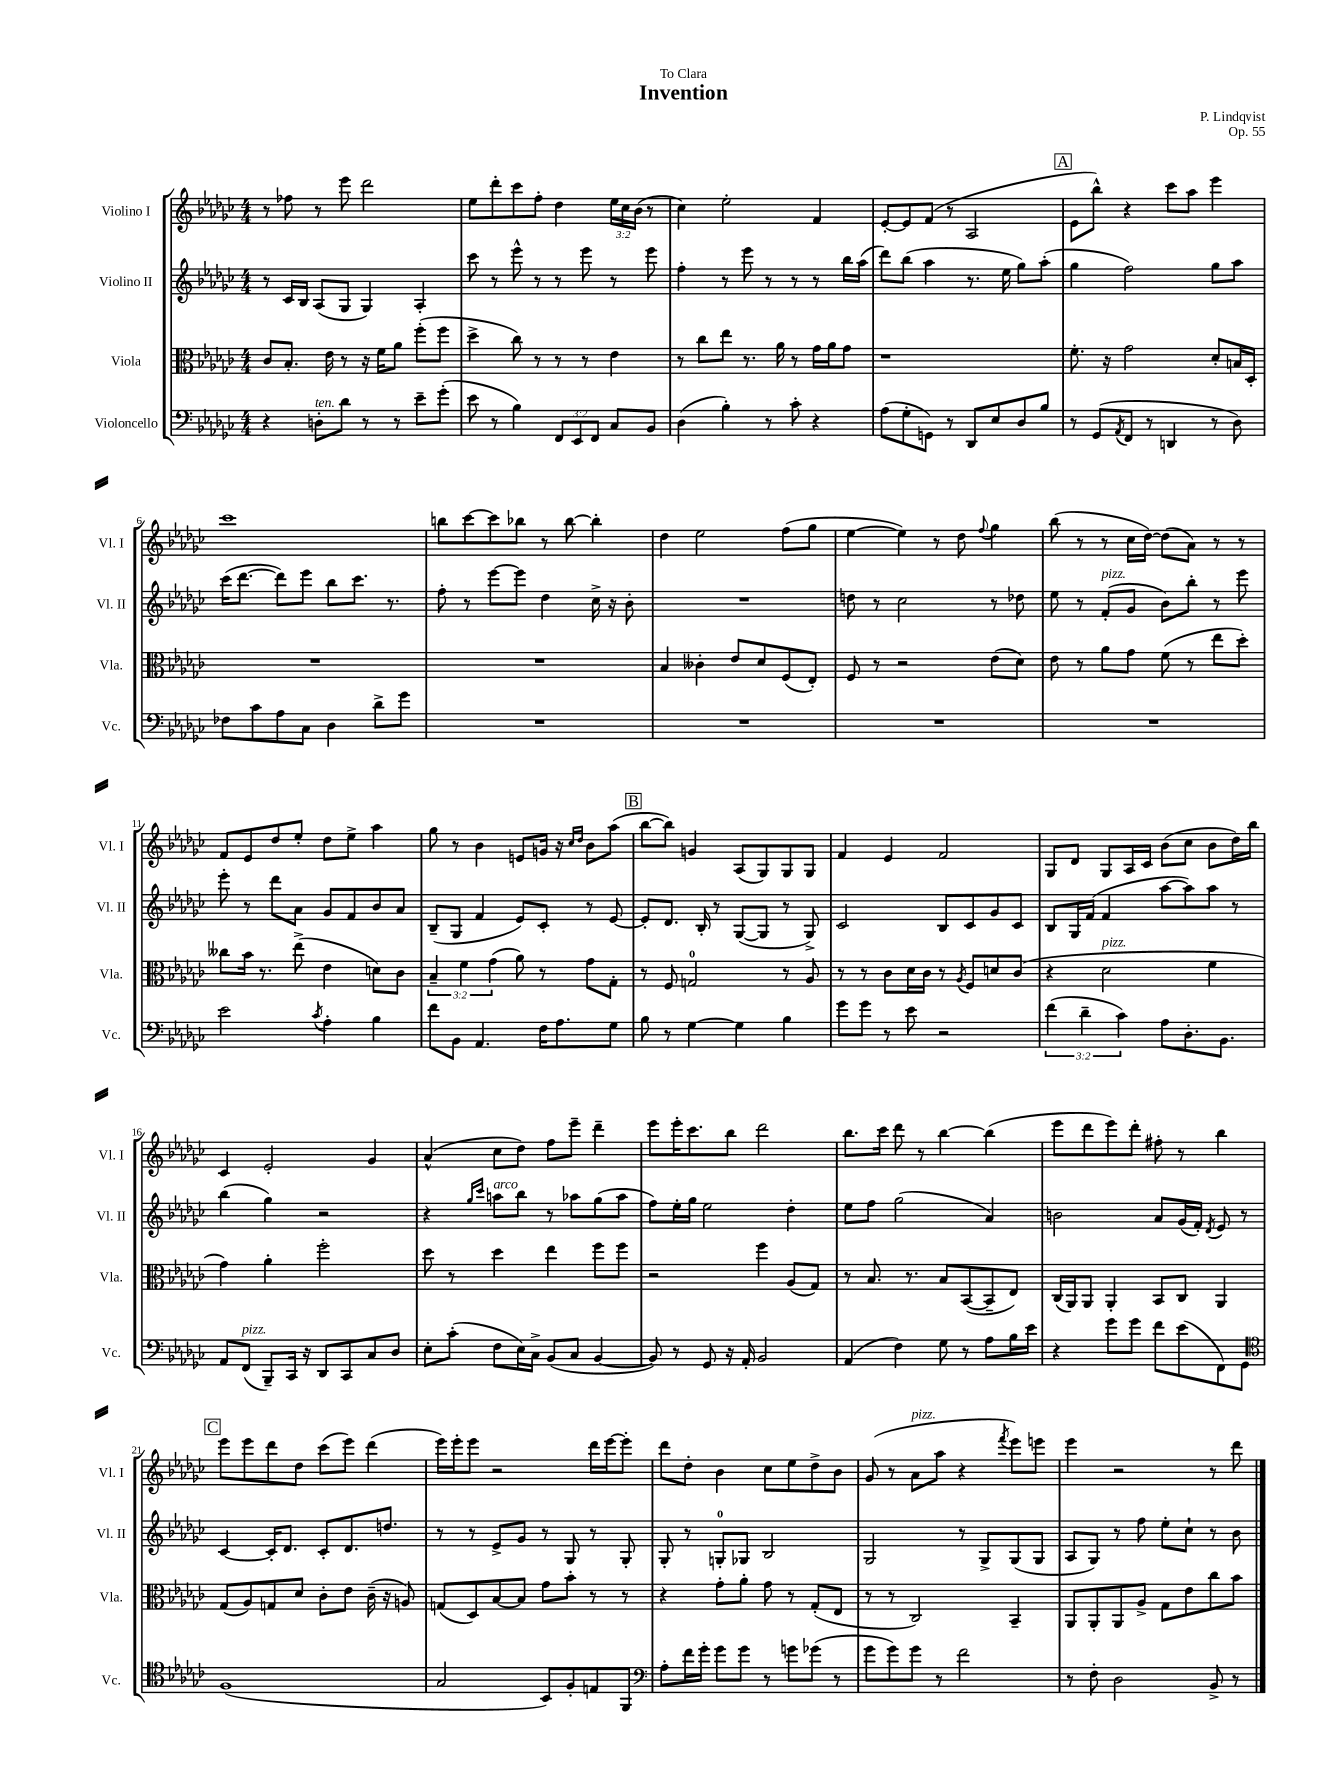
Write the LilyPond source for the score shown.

\header { title = "Invention" composer = "P. Lindqvist" dedication = "To Clara" opus = "Op. 55" }
<<
\new StaffGroup <<
\new Staff = "s0" \with { instrumentName = "Violino I" shortInstrumentName = "Vl. I" } {
    \clef treble \key ges \major \numericTimeSignature \time 4/4 \override Staff.TupletNumber.text = #tuplet-number::calc-fraction-text
    r8 fes''8 r8 ees'''8 des'''2 |
    ees''8 des'''8-. ces'''8 f''8-. des''4 \tuplet 3/2 { ees''16 ces''16 bes'16( } r8 |
    ces''4) ees''2-. f'4 |
    ees'8~-. ees'8 f'8( r8 aes2 |
    \mark \markup { \box "A" } ees'8 bes''8-^) r4 ces'''8 aes''8 ees'''4 |
    ces'''1 |
    b''8 ces'''8~ ces'''8 bes''8 r8 bes''8~ bes''4-. |
    des''4 ees''2 f''8( ges''8 |
    ees''4~ ees''4) r8 des''8 \appoggiatura { f''8 } ges''4 |
    bes''8( r8 r8 ces''16 des''16~) des''8( aes'8) r8 r8 |
    f'8 ees'8 des''8 ees''8-. des''8 ees''8-> aes''4 |
    ges''8 r8 bes'4 e'8 g'16 r16 \grace { ces''16 des''16 } bes'8 aes''8( |
    \mark \markup { \box "B" } bes''8~ bes''8) g'4 aes8( ges8) ges8 ges8 |
    f'4 ees'4 f'2 |
    ges8 des'8 ges8 aes16 ces'16 bes'8( ces''8 bes'8 des''16) bes''16 |
    ces'4 ees'2-. ges'4 |
    aes'4-^( ces''8 des''8) f''8 ees'''8-- des'''4-- |
    ees'''8 ees'''16-. ces'''8. bes''8 des'''2 |
    bes''8. ces'''16 des'''8 r8 bes''4~ bes''4( |
    ees'''8 des'''8 ees'''8) des'''8-. fis''8-. r8 bes''4 |
    \mark \markup { \box "C" } ees'''8 ees'''8 des'''8 des''8 ces'''8( ees'''8) des'''4( |
    ees'''16) ees'''16-. ees'''8 r2 des'''16 ees'''16~ ees'''8-. |
    des'''8 des''8-. bes'4 ces''8 ees''8 des''8-> bes'8 |
    ges'8( r8 aes'8^\markup { \italic "pizz." } aes''8 r4 \acciaccatura { f'''8 } ees'''8) e'''8 |
    ees'''4 r2 r8 des'''8 \bar "|." |
}
\new Staff = "s1" \with { instrumentName = "Violino II" shortInstrumentName = "Vl. II" } {
    \clef treble \key ges \major \numericTimeSignature \time 4/4
    r8 ces'16 bes16 aes8( ges8 ges4) aes4-. |
    ces'''8 r8 ees'''8-^ r8 r8 ees'''8 r8 ees'''8 |
    f''4-. r8 ees'''8 r8 r8 r8 bes''16 aes''16( |
    des'''8) bes''8( aes''4 r8. ees''16 ges''8) aes''8-.( |
    \mark \markup { \box "A" } ges''4 f''2) ges''8 aes''8 |
    ces'''16( des'''8.~ des'''8) ees'''8 bes''8 ces'''8. r8. |
    f''8-. r8 ees'''8~ ees'''8 des''4 ces''16-> r16 bes'8-. |
    R1 |
    d''8 r8 ces''2 r8 des''8 |
    ees''8 r8 f'8-.^\markup { \italic "pizz." }( ges'8 bes'8) bes''8-. r8 ees'''8 |
    ees'''8-. r8 des'''8 aes'8 ges'8 f'8 bes'8 aes'8 |
    bes8--( ges8 f'4 ees'8) ces'8-. r8 ees'8~ |
    \mark \markup { \box "B" } ees'8-. des'8. bes16-. r8 ges8~( ges8 r8 ges8->) |
    ces'2 bes8 ces'8 ges'8 ces'8 |
    bes8 ges16 f'16( f'4 aes''8~ aes''8) aes''8 r8 |
    bes''4( ges''4) r2 |
    r4 \grace { ges''16 ces'''16 } a''8^\markup { \italic "arco" } bes''8 r8 aes''8 ges''8( aes''8 |
    f''8) ees''16-. ges''16 ees''2 des''4-. |
    ees''8 f''8 ges''2( aes'4) |
    b'2 aes'8 ges'16( f'16-.) \acciaccatura { des'8 } ees'8 r8 |
    \mark \markup { \box "C" } ces'4~ ces'16-. des'8. ces'8-. des'8. d''8. |
    r8 r8 ees'8-> ges'8 r8 ges8 r8 ges8-. |
    ges8-. r8 g8-0-. ges8 bes2 |
    ges2 r8 ges8-> ges8( ges8 |
    aes8 ges8) r8 f''8 ees''8-. ces''8-! r8 bes'8 \bar "|." |
}
\new Staff = "s2" \with { instrumentName = "Viola" shortInstrumentName = "Vla." } {
    \clef alto \key ges \major \numericTimeSignature \time 4/4 \override Staff.TupletNumber.text = #tuplet-number::calc-fraction-text
    ces'8 bes8.-. ees'16 r8 r16 f'16 aes'8 f''8-.( f''8 |
    des''4-> ces''8) r8 r8 r8 ees'4 |
    r8 ces''8 ees''8 r8. aes'16 r8 ges'16 aes'16 ges'8 |
    r1 |
    \mark \markup { \box "A" } f'8.-. r16 ges'2 des'8-. b16 des16-. |
    R1 |
    R1 |
    bes4 ceses'4-. ees'8 des'8 f8( ees8-.) |
    f8 r8 r2 ees'8( des'8) |
    ees'8 r8 aes'8 ges'8 f'8( r8 ees''8 des''8-.) |
    ceses''8 bes'16 r8. ees''8->( ees'4 d'8) ces'8 |
    \tuplet 3/2 { bes4-- f'4 ges'4( } aes'8) r8 ges'8 ges8-. |
    \mark \markup { \box "B" } r8 f8 g2-0 r8 aes8 |
    r8 r8 ces'8 des'16 ces'16 r8 \acciaccatura { aes8 } f8 d'8 ces'8( |
    r4 des'2^\markup { \italic "pizz." } f'4 |
    ges'4) aes'4-. f''2-. |
    des''8 r8 des''4 ees''4 f''8 f''8 |
    r2 f''4 aes8( ges8) |
    r8 bes8. r8. bes8 bes,8~( bes,8-- ees8) |
    ces16( aes,16) aes,8 aes,4-. bes,8 ces8 aes,4 |
    \mark \markup { \box "C" } ges8( aes8) g8 des'8 ces'8-. ees'8 ces'16--( r16 a8) |
    g8( des8) bes8~ bes8 ges'8 bes'8-. r8 r8 |
    r4 ges'8-. aes'8-. ges'8 r8 ges8-.( ees8 |
    r8 r8 ces2) bes,4-- |
    aes,8 aes,8-. aes,8 aes8-> ges8 ees'8 ces''8 bes'8 \bar "|." |
}
\new Staff = "s3" \with { instrumentName = "Violoncello" shortInstrumentName = "Vc." } {
    \clef bass \key ges \major \numericTimeSignature \time 4/4 \override Staff.TupletNumber.text = #tuplet-number::calc-fraction-text
    r4 d8-.^\markup { \italic "ten." } des'8 r8 r8 ees'8-- ges'8-.( |
    ees'8 r8 bes4) \tuplet 3/2 { f,8 ees,8 f,8 } ces8 bes,8 |
    des4( bes4-.) r8 ces'8-. r4 |
    aes8( ges8-. g,8) r8 des,8 ees8 des8 bes8 |
    \mark \markup { \box "A" } r8 ges,8( \acciaccatura { aes,8 } f,8 r8 d,4 r8 des8) |
    fes8 ces'8 aes8 ces8 des4 des'8-> ges'8 |
    R1 |
    R1 |
    R1 |
    R1 |
    ees'2 \acciaccatura { ces'8 } aes4-. bes4 |
    f'8 bes,8 aes,4. f16 aes8. ges8 |
    \mark \markup { \box "B" } bes8 r8 ges4~ ges4 bes4 |
    ges'8 ges'8 r8 ees'8 r2 |
    \tuplet 3/2 { f'4( des'4-- ces'4) } aes8 des8.-. bes,8. |
    aes,8 f,8^\markup { \italic "pizz." }( bes,,8--) ces,16 r16 des,8 ces,8 ces8 des8 |
    ees8-. ces'8-.( f8 ees16) ces16-> bes,8( ces8 bes,4~ |
    bes,8) r8 ges,8 r16 aes,16-. bes,2 |
    aes,4( f4) ges8 r8 aes8 bes16 ees'16 |
    r4 ges'8 ges'8 f'8 ees'8( f,8) ges,8 |
    \mark \markup { \box "C" } \clef tenor f1( |
    ges2 bes,8) f8-. e8 f,8 |
    \clef bass aes8-. f'16 ges'16-. ges'8 ges'8 r8 g'8 ges'8( r8 |
    ges'8 ges'8) ges'8 r8 f'2 |
    r8 f8-. des2 bes,8-> r8 \bar "|." |
}
>>
>>
